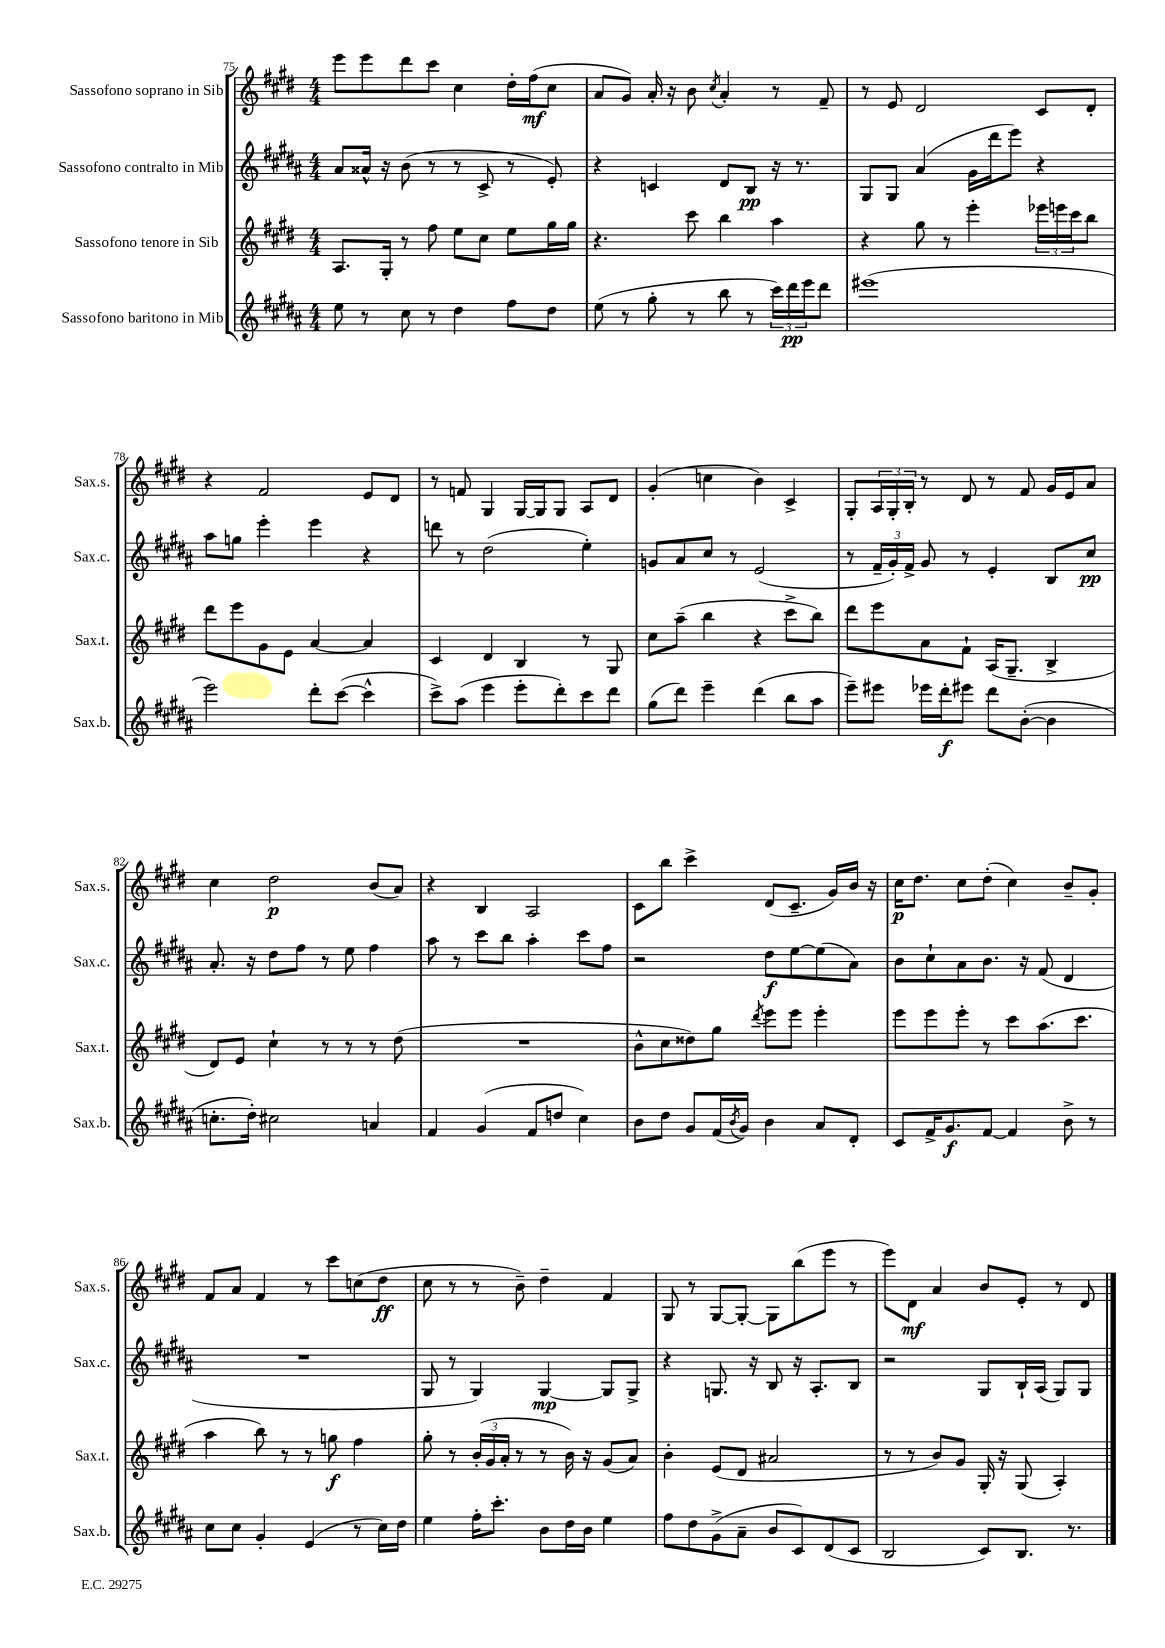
<<
\new StaffGroup <<
\new Staff = "s0" \with { instrumentName = "Sassofono soprano in Sib" shortInstrumentName = "Sax.s." } {
    \clef treble \key e \major \numericTimeSignature \time 4/4
    e'''8 e'''8 dis'''8 cis'''8 cis''4 dis''16-. fis''16\mf( cis''8 |
    a'8 gis'8) a'16-. r16 b'8 \acciaccatura { cis''8 } a'4-. r8 fis'8-- |
    r8 e'8 dis'2 cis'8 dis'8-. |
    r4 fis'2 e'8 dis'8 |
    r8 f'8 gis4 gis16~ gis16 gis8 a8 dis'8 |
    gis'4-.( c''4 b'4) cis'4-> |
    gis8-. \tuplet 3/2 { a16 gis16-. b16-. } r8 dis'8 r8 fis'8 gis'16 e'16 a'8 |
    cis''4 dis''2\p b'8( a'8) |
    r4 b4 a2 |
    cis'8 b''8 cis'''4-> dis'8( cis'8.-- gis'16) b'16 r16 |
    cis''16\p dis''8. cis''8 dis''8-.( cis''4) b'8-- gis'8-. |
    fis'8 a'8 fis'4 r8 cis'''8 c''8( dis''8\ff |
    cis''8 r8 r8 b'8--) dis''4-- fis'4 |
    gis8 r8 gis8~ gis8~-. gis8 b''8( e'''8 r8 |
    e'''8) dis'8\mf a'4 b'8 e'8-. r8 dis'8 \bar "|." |
}
\new Staff = "s1" \with { instrumentName = "Sassofono contralto in Mib" shortInstrumentName = "Sax.c." } {
    \clef treble \key b \major \numericTimeSignature \time 4/4
    ais'8 aisis'16-^ r16 b'8( r8 r8 cis'8-> r8 e'8-.) |
    r4 c'4 dis'8 b8\pp r16 r8. |
    gis8 gis8 ais'4( gis'16 dis'''16 e'''8) r4 |
    ais''8 g''8 e'''4-. e'''4 r4 |
    d'''8 r8 dis''2( e''4-.) |
    g'8 ais'8 cis''8 r8 e'2( |
    r8 \tuplet 3/2 { fis'16-- gis'16-.) fis'16-> } gis'8 r8 e'4-. b8 cis''8\pp |
    ais'8.-. r16 dis''8 fis''8 r8 e''8 fis''4 |
    ais''8 r8 cis'''8 b''8 ais''4-. cis'''8 fis''8 |
    r2 dis''8\f e''8~ e''8( ais'8) |
    b'8 cis''8-! ais'8 b'8. r16 fis'8( dis'4 |
    R1 |
    gis8 r8 gis4) gis4~\mp gis8 gis8-> |
    r4 g8. r16 b8 r16 ais8.-. b8 |
    r2 gis8 b16-! ais16( gis8) gis8 \bar "|." |
}
\new Staff = "s2" \with { instrumentName = "Sassofono tenore in Sib" shortInstrumentName = "Sax.t." } {
    \clef treble \key e \major \numericTimeSignature \time 4/4
    a8. gis16-. r8 fis''8 e''8 cis''8 e''8 gis''16 gis''16 |
    r4. cis'''8 b''4 a''4 |
    r4 gis''8 r8 e'''4-. \tuplet 3/2 { ees'''16 e'''16 cis'''16 } b''8 |
    dis'''8 e'''8 gis'8 e'8 a'4~ a'4 |
    cis'4 dis'4 b4 r8 gis8 |
    cis''8 a''8--( b''4 r4 cis'''8-> b''8) |
    dis'''8 e'''8 a'8 fis'8-! a16( gis8.-- b4-> |
    dis'8) e'8 cis''4-! r8 r8 r8 dis''8( |
    R1 |
    b'8-^ cis''8 disis''8) gis''8 \acciaccatura { dis'''8 } e'''8 e'''8 e'''4-. |
    e'''8 e'''8 e'''8-. r8 cis'''8 a''8.( cis'''8. |
    a''4 b''8) r8 r8 g''8\f fis''4 |
    gis''8-. r8 \tuplet 3/2 { b'16-.( gis'16 a'16-. } r8 r8 b'16) r16 gis'8( a'8) |
    b'4-. e'8( dis'8 ais'2 |
    r8 r8 b'8) gis'8 gis16-. r16 gis8( a4-.) \bar "|." |
}
\new Staff = "s3" \with { instrumentName = "Sassofono baritono in Mib" shortInstrumentName = "Sax.b." } {
    \clef treble \key b \major \numericTimeSignature \time 4/4
    e''8 r8 cis''8 r8 dis''4 fis''8 dis''8 |
    e''8( r8 gis''8-. r8 b''8 r8 \tuplet 3/2 { cis'''16) dis'''16\pp e'''16 } dis'''8 |
    eis'''1( |
    e'''2) dis'''8-. cis'''8~( cis'''4-^ |
    cis'''8->) ais''8( e'''4 e'''8-. dis'''8-.) cis'''8 dis'''8 |
    gis''8( dis'''8) e'''4-- dis'''4( b''8 ais''8 |
    e'''8--) eis'''8 ees'''16 dis'''16-.\f eis'''8 dis'''8 b'8~-.( b'4 |
    c''8.-. dis''16-.) cis''2 a'4 |
    fis'4 gis'4( fis'8 d''8 cis''4) |
    b'8 dis''8 gis'8 fis'16( \acciaccatura { b'8 } gis'16) b'4 ais'8 dis'8-. |
    cis'8 fis'16-> gis'8.\f fis'8~ fis'4 b'8-> r8 |
    cis''8 cis''8 gis'4-. e'4( r8 cis''16) dis''16 |
    e''4 fis''16-. cis'''8.-. b'8 dis''16 b'16 e''4 |
    fis''8 dis''8 gis'8->( ais'8-- b'8 cis'8) dis'8( cis'8 |
    b2 cis'8) b8. r8. \bar "|." |
}
>>
>>
\layout { \context { \Score currentBarNumber = #75 } }
